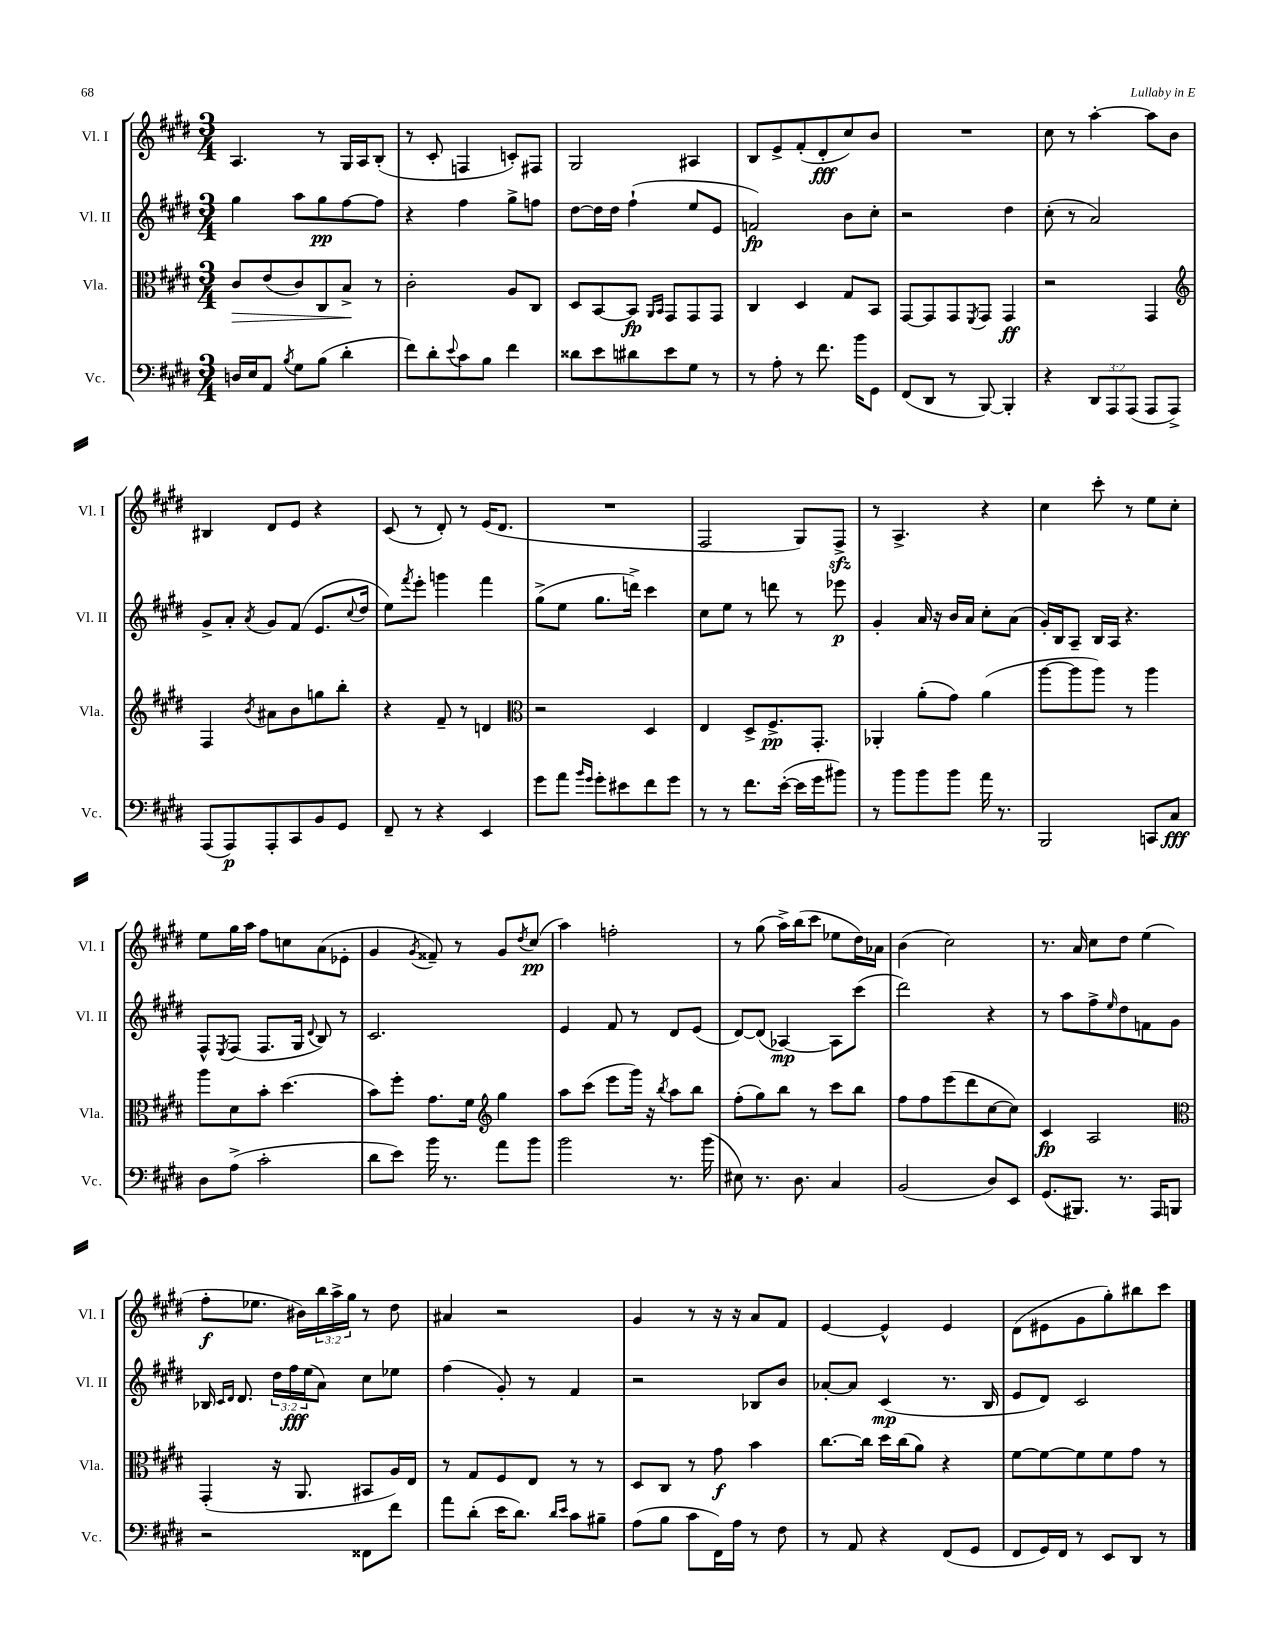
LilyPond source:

<<
\new StaffGroup <<
\new Staff = "s0" \with { instrumentName = "Vl. I" shortInstrumentName = "Vl. I" } {
    \clef treble \key e \major \numericTimeSignature \time 3/4 \override Staff.TupletNumber.text = #tuplet-number::calc-fraction-text
    a4. r8 gis16 a16 b8-.( |
    r8 cis'8-. f4 c'8-.) fis8 |
    gis2 ais4 |
    b8 e'8-> fis'8-.( dis'8-.\fff cis''8) b'8 |
    R2. |
    cis''8 r8 a''4~-. a''8 b'8 |
    bis4 dis'8 e'8 r4 |
    cis'8( r8 dis'8-.) r8 e'16( dis'8. |
    R2. |
    fis2 gis8) fis8->\sfz |
    r8 a4.-> r4 |
    cis''4 cis'''8-. r8 e''8 cis''8-. |
    e''8 gis''16 a''16 fis''8 c''8 a'8( ees'8-. |
    gis'4 \acciaccatura { gis'8 } fisis'8--) r8 gis'8 \acciaccatura { dis''8 } cis''8\pp( |
    a''4) f''2-. |
    r8 gis''8( a''16->) b''16( cis'''8 ees''8 dis''16) aes'16 |
    b'4( cis''2) |
    r8. a'16 cis''8 dis''8 e''4( |
    fis''8-.\f ees''8. bis'16) \tuplet 3/2 { b''16 a''16-> gis''16 } r8 dis''8 |
    ais'4 r2 |
    gis'4 r8 r16 r16 a'8 fis'8 |
    e'4~ e'4-^ e'4 |
    dis'8( eis'8 gis'8 gis''8-.) bis''8 cis'''8 \bar "|." |
}
\new Staff = "s1" \with { instrumentName = "Vl. II" shortInstrumentName = "Vl. II" } {
    \clef treble \key e \major \numericTimeSignature \time 3/4 \override Staff.TupletNumber.text = #tuplet-number::calc-fraction-text
    gis''4 a''8 gis''8\pp fis''8~ fis''8 |
    r4 fis''4 gis''8-> f''8 |
    dis''8~ dis''16 dis''16 fis''4-!( e''8 e'8 |
    f'2\fp) b'8 cis''8-. |
    r2 dis''4 |
    cis''8-.( r8 a'2) |
    gis'8-> a'8-. \acciaccatura { a'8 } gis'8 fis'8( e'8. \appoggiatura { cis''8 } dis''16 |
    e''8) \acciaccatura { fis'''8 } e'''8-. g'''4 fis'''4 |
    gis''8->( e''8 gis''8. d'''16->) cis'''4 |
    cis''8 e''8 r8 d'''8 r8 ees'''8\p |
    gis'4-. a'16 r16 b'16 a'16 cis''8-. a'8( |
    gis'16-.) b16 a8-- b16 a16 r4. |
    fis8-^ \acciaccatura { e8 } fis8( fis8. gis16 \appoggiatura { dis'8 } b8) r8 |
    cis'2. |
    e'4 fis'8 r8 dis'8 e'8( |
    dis'8~) dis'8( aes4~\mp) aes8 cis'''8( |
    dis'''2) r4 |
    r8 a''8 fis''8-> \grace { e''16 } dis''8 f'8 gis'8 |
    bes16 \grace { cis'16 dis'16 } dis'8. \tuplet 3/2 { dis''16 fis''16\fff e''16( } a'8) cis''8 ees''8 |
    fis''4( gis'8-.) r8 fis'4 |
    r2 bes8 b'8 |
    aes'8~-. aes'8 cis'4\mp( r8. b16 |
    e'8 dis'8) cis'2 \bar "|." |
}
\new Staff = "s2" \with { instrumentName = "Vla." shortInstrumentName = "Vla." } {
    \clef alto \key e \major \numericTimeSignature \time 3/4
    cis'8\> e'8( cis'8) cis8 b8->\! r8 |
    cis'2-. a8 cis8 |
    dis8 b,8~ b,8\fp \grace { a,16 b,16 } gis,8 gis,8 gis,8 |
    cis4 dis4 gis8 b,8 |
    gis,8~ gis,8 gis,8 \acciaccatura { fis,8 } gis,8 gis,4\ff |
    r2 gis,4 |
    \clef treble fis4 \acciaccatura { b'8 } ais'8 b'8 g''8 b''8-. |
    r4 fis'8-- r8 d'4 |
    \clef alto r2 dis4 |
    e4 dis8-> fis8.->\pp gis,8.-. |
    aes,4-. a'8-.( gis'8) a'4( |
    a''8~ a''8 a''8) r8 a''4 |
    a''8 dis'8 b'8-. dis''4.( |
    b'8) fis''8-. gis'8. fis'16 \clef treble gis''4 |
    a''8 cis'''8( e'''8 gis'''16) r16 \acciaccatura { b''8 } a''8 b''8 |
    fis''8-.( gis''8) b''8 r8 cis'''8 b''8 |
    fis''8 fis''8 e'''8( dis'''8 cis''8~ cis''8) |
    cis'4\fp a2 |
    \clef alto gis,4-.( r16 a,8. bis,8 a16) e16 |
    r8 gis8 fis8 e8 r8 r8 |
    dis8 cis8 r8 gis'8\f b'4 |
    cis''8.~ cis''16 dis''16 cis''16( a'8) r4 |
    fis'8~ fis'8~ fis'8 fis'8 gis'8 r8 \bar "|." |
}
\new Staff = "s3" \with { instrumentName = "Vc." shortInstrumentName = "Vc." } {
    \clef bass \key e \major \numericTimeSignature \time 3/4 \override Staff.TupletNumber.text = #tuplet-number::calc-fraction-text
    d16 e16 a,8 \acciaccatura { b8 } gis8 b8( dis'4-. |
    fis'8) dis'8-. \appoggiatura { e'8 } cis'8 b8 fis'4 |
    disis'8 e'8 dis'8 e'8 gis8 r8 |
    r8 a8-. r8 fis'8. b'16 gis,8 |
    fis,8( dis,8 r8 b,,8~) b,,4-. |
    r4 \tuplet 3/2 { dis,8 a,,8 a,,8( } a,,8 a,,8->) |
    a,,8( a,,8\p) a,,8-. cis,8 b,8 gis,8 |
    fis,8-- r8 r4 e,4 |
    gis'8 a'8 \grace { b'16 gis'16 } gis'8-. eis'8 fis'8 gis'8 |
    r8 r8 fis'8. e'16~-.( e'16 gis'16 bis'8) |
    r8 b'8 b'8 b'8 a'16 r8. |
    b,,2 c,8 cis8\fff |
    dis8 a8->( cis'2-. |
    dis'8 e'8) b'16 r8. a'8 b'8 |
    b'2 r8. b'16( |
    eis8) r8. dis8. cis4 |
    b,2( dis8) e,8 |
    gis,8.( bis,,8.) r8. a,,16 b,,8 |
    r2 fisis,8 fis'8 |
    a'8 dis'8-.( e'16 dis'8.) \grace { dis'16 e'16 } cis'8 bis8-- |
    a8( b8 cis'8 fis,16) a16 r8 fis8 |
    r8 a,8 r4 fis,8( gis,8 |
    fis,8 gis,16) fis,16 r8 e,8 dis,8 r8 \bar "|." |
}
>>
>>
\layout { \context { \Score \remove "Bar_number_engraver" } }
